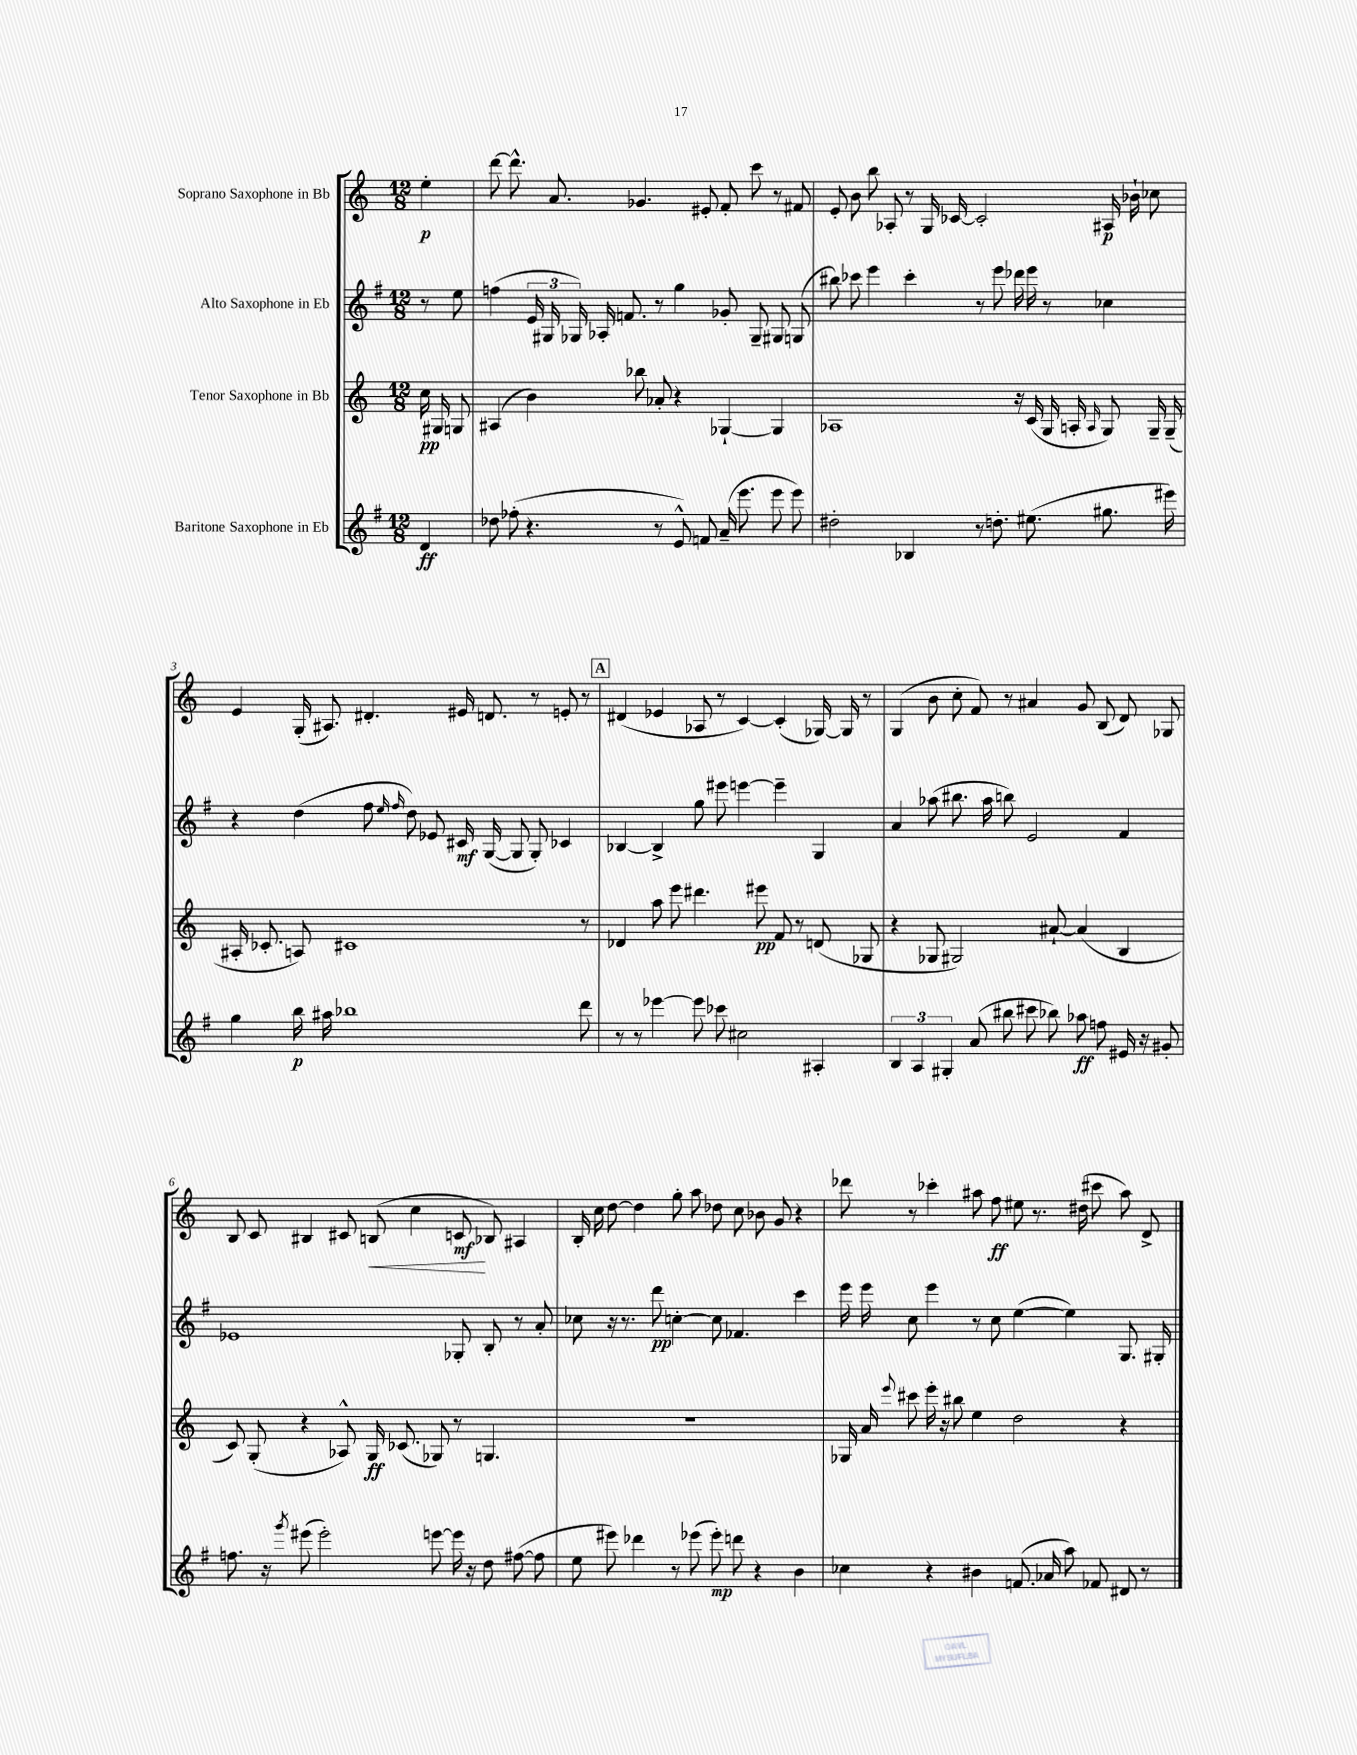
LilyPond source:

<<
\new StaffGroup <<
\new Staff = "s0" \with { instrumentName = "Soprano Saxophone in Bb" } {
    \clef treble \key c \major \numericTimeSignature \time 12/8 \partial 4
    \autoBeamOff e''4-.\p |
    d'''8~ d'''8.-^ a'8. ges'4. eis'8-. f'8-. c'''8 r8 fis'8 |
    e'8-. b'8 b''8 aes8-. r8 g16 ces'16~ ces'2-. ais16\p bes'16-! ces''8 |
    e'4 g16-.( ais8.) dis'4.-. eis'16 d'8. r8 e'8-. r8 |
    \mark \markup { \box "A" } dis'4( ees'4 aes8 r8 c'4~) c'4-.( ges16~) ges16 r8 |
    g4( b'8 c''8-. f'8) r8 ais'4 g'8 b8( d'8) ges8 |
    b8 c'8 bis4 cis'8 b8\<( c''4 c'8\mf\! bes8) ais4 |
    b16-. c''16 d''8~ d''4 g''8-. a''8 des''8 c''8 bes'8 g'8 r4 |
    des'''8 r8 ces'''4-. ais''8 f''8\ff eis''8 r8. dis''16( cis'''8 ais''8) d'8-> \bar "|." |
}
\new Staff = "s1" \with { instrumentName = "Alto Saxophone in Eb" } {
    \clef treble \key g \major \numericTimeSignature \time 12/8 \partial 4
    \autoBeamOff r8 e''8 |
    f''4( \tuplet 3/2 { e'16 gis16 ges16) } aes16-. f'8. r8 g''4 ges'8-. ges8-- gis8 g8( |
    bis''8) ces'''8 e'''4 ces'''4-. r8 e'''8 des'''16 e'''16 r8 ces''4 |
    r4 d''4( fis''8 \grace { e''16 fis''16 } d''8) ees'8 cis'16\mf g16~( g8 g8-.) ces'4 |
    \mark \markup { \box "A" } bes4~ bes4-> g''8 eis'''8 e'''4~ e'''4-- g4 |
    a'4 aes''8( bis''8. aes''16 b''8) e'2 fis'4 |
    ees'1 ges8-. b8-. r8 a'8-. |
    ces''8 r16 r8. d'''8\pp c''4~-. c''8 fes'4. c'''4 |
    e'''16 e'''16 c''8 e'''4 r8 c''8 e''4~( e''4) g8. gis16-. \bar "|." |
}
\new Staff = "s2" \with { instrumentName = "Tenor Saxophone in Bb" } {
    \clef treble \key c \major \numericTimeSignature \time 12/8 \partial 4
    \autoBeamOff c''16\pp gis16 g8 |
    ais4( b'4) bes''8 aes'8-. r4 ges4~-! ges4 |
    aes1 r16 c'16( g16 a16-. \grace { a16 } g8) g16-- g16--( |
    ais16-. ces'8.-. a8) cis'1 r8 |
    \mark \markup { \box "A" } des'4 a''8 e'''8 dis'''4. eis'''8\pp f'8 r8 d'8( ges8 |
    r4 ges8 gis2) ais'8~-! ais'4( b4 |
    c'8) g8-.( r4 aes8-^) g16\ff ces'8.( ges8) r8 g4. |
    R1. |
    ges16 a'16 \appoggiatura { e'''8 } cis'''8 e'''16-. r16 bis''8 e''4 d''2 r4 \bar "|." |
}
\new Staff = "s3" \with { instrumentName = "Baritone Saxophone in Eb" } {
    \clef treble \key g \major \numericTimeSignature \time 12/8 \partial 4
    \autoBeamOff d'4\ff |
    des''8 fes''8-.( r4. r8 e'8-^) f'8 a'16--( e'''8. e'''8 e'''8) |
    dis''2-. bes4 r8 d''8.-. eis''8.( gis''8. eis'''16) |
    g''4 b''16\p ais''16 bes''1 d'''8 |
    \mark \markup { \box "A" } r8 r8 ees'''4~ ees'''8 ces'''8 cis''2 ais4-. |
    \tuplet 3/2 { b4 a4 gis4-. } a'8( bis''8 cis'''8 bes''8) aes''8\ff f''8 eis'16 r16 gis'8-. |
    f''8. r16 \acciaccatura { g'''8 } eis'''8( eis'''2-.) e'''8~ e'''16 r16 d''8 fis''8~( fis''8 |
    e''8 eis'''8) des'''4 r8 ees'''8( ees'''8-.\mp) d'''8 r4 b'4 |
    ces''4 r4 bis'4 f'8.( aes'16 a''8) fes'8 dis'8 r8 \bar "|." |
}
>>
>>
